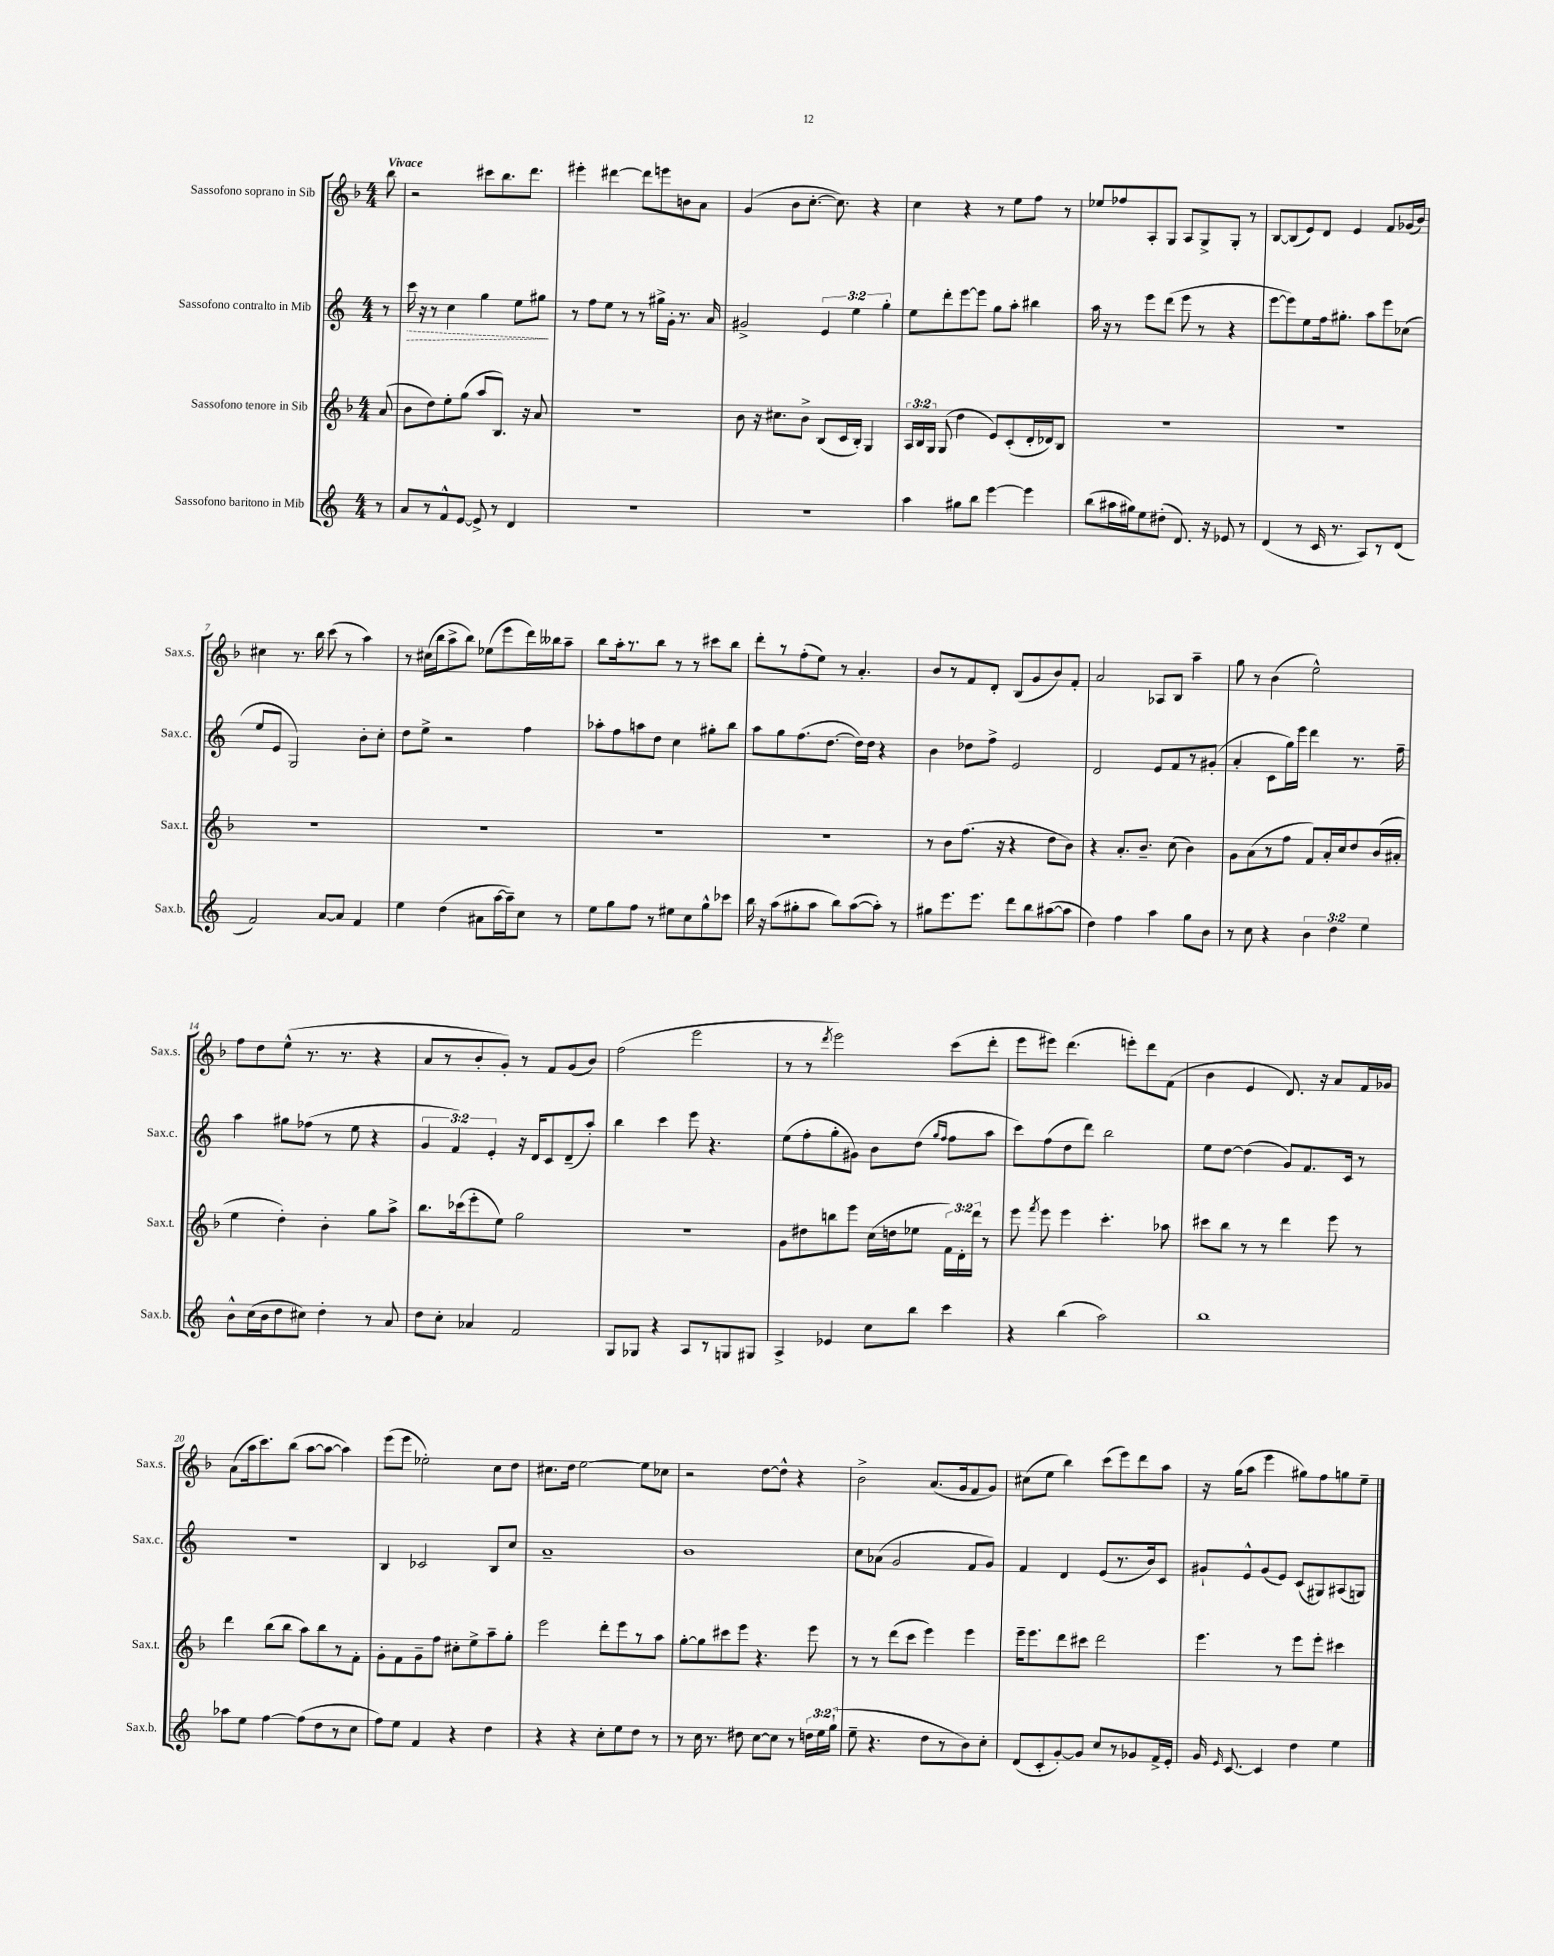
<<
\new StaffGroup <<
\new Staff = "s0" \with { instrumentName = "Sassofono soprano in Sib" shortInstrumentName = "Sax.s." } {
    \clef treble \key f \major \numericTimeSignature \time 4/4 \partial 8 \tempo "Vivace"
    \autoBeamOff bes''8 |
    r2 cis'''8[ bes''8. d'''8.] |
    eis'''4-. dis'''4~ dis'''8[ e'''8 b'8 a'8] |
    g'4( bes'8[ c''8.]~-. c''8.) r4 |
    c''4 r4 r8 e''8[ f''8] r8 |
    ees''8[ fes''8 a8-. g8] a8[ g8-> g8]-. r8 |
    bes8[~ bes8( e'8) d'8] e'4 f'8[ ges'16( bes'16]) |
    cis''4 r8. bes''16 c'''8( r8 a''4) |
    r8 cis''16[( bes''16 a''8-> bes''8]) ees''8[( e'''8 d'''16) beses''16 a''8]-- |
    bes''8[ a''16-. r8. bes''8] r8 r8 cis'''8[ bes''8] |
    d'''8[-. r8 f''8-.( e''8]) r8 a'4.-. |
    bes'8[ r8 f'8 d'8]-. bes8[( g'8 bes'8) f'8]-. |
    a'2 aes8[ bes8] a''4-- |
    g''8 r8 bes'4( e''2-^) |
    f''8[ d''8 e''8]-^( r8. r8. r4 |
    a'8[ r8 bes'8-. g'8]-.) r8 f'8[ g'8( bes'8]) |
    f''2( e'''2 |
    r8 r8 \acciaccatura { d'''8 } e'''2) c'''8[( d'''8]-. |
    e'''8[ eis'''8]) d'''4.( e'''8[-.) d'''8 f'8]( |
    bes'4 e'4 d'8.) r16 a'8[ f'16 ges'16] |
    a'8[( a''16 c'''8.) bes''8]( a''8[~ a''8]~ a''4) |
    e'''8[( e'''8] ees''2-.) c''8[ d''8] |
    cis''8.[ d''16] e''2~ e''8[ ces''8] |
    r2 d''8[~ d''8]-^ r4 |
    bes'2-> a'8.[( g'16 f'8 g'8]) |
    cis''8[( e''8] bes''4) c'''8[( e'''8) d'''8 a''8] |
    r16 g''16[( a''8] e'''4 gis''8[) f''8 g''8 e''8]-- \bar "|." |
}
\new Staff = "s1" \with { instrumentName = "Sassofono contralto in Mib" shortInstrumentName = "Sax.c." } {
    \clef treble \key c \major \numericTimeSignature \time 4/4 \override Staff.TupletNumber.text = #tuplet-number::calc-fraction-text \partial 8
    \autoBeamOff r8 |
    \once \override Hairpin.style = #'dashed-line c'''16\> r16 r8 c''4 g''4 e''8[ gis''8]\! |
    r8 f''8[ e''8] r8 r8 gis''16[-> g'16]-. r8. a'16 |
    gis'2-> \tuplet 3/2 { e'4 e''4 g''4-. } |
    e''8[ d'''8-. e'''8~ e'''8] g''8[ a''8]-. bis''4 |
    a''16 r16 r8 e'''8[ d'''8]( e'''8 r8 r4 |
    e'''8[~ e'''8) e''8 f''16 gis''8.]-. a''8[ e'''8 ces''8]( |
    e''8[ e'8] g2) b'8[-. c''8]-. |
    d''8[ e''8]-> r2 f''4 |
    aes''8[-. f''8 a''8 d''8] c''4 gis''8[-. b''8] |
    a''8[ g''8 f''8.( d''8.]~ d''16[) d''16] r4 |
    b'4 des''8[ f''8]-> e'2 |
    d'2 e'8[ f'8 r8 gis'8]-.( |
    a'4-. c'8[ g''16) e'''16] d'''4 r8. f''16-- |
    a''4 gis''8[ fes''8]( r8 e''8 r4 |
    \tuplet 3/2 { g'4 f'4) e'4-. } r16 d'16[ c'8 d'8--( a''8]-.) |
    b''4 c'''4 e'''8 r4. |
    e''8[( f''8-. g''8-. gis'8]) b'8[ d''8]( \grace { g''16[ f''16] } f''8[ a''8] |
    c'''8[) f''8( d''8 d'''8]) b''2 |
    e''8[ d''8]~ d''4( g'8[) f'8. c'16] r8 |
    R1 |
    b4 ces'2 b8[ c''8] |
    a'1-- |
    b'1 |
    c''8[ aes'8]( g'2 f'8[ g'8]) |
    f'4 d'4 e'8[( r8. b'16) c'8] |
    gis'8[-! e'8-^ gis'8( e'8]) c'8[( gis8) ais8( g8]) \bar "|." |
}
\new Staff = "s2" \with { instrumentName = "Sassofono tenore in Sib" shortInstrumentName = "Sax.t." } {
    \clef treble \key f \major \numericTimeSignature \time 4/4 \override Staff.TupletNumber.text = #tuplet-number::calc-fraction-text \partial 8
    \autoBeamOff a'8( |
    bes'8[ d''8) e''8-. g''8]( a''8[ bes8.]) r16 a'8 |
    r1 |
    bes'8 r16 cis''8.[ bes'8]-> bes8[( c'16 bes16]-.) g4 |
    \tuplet 3/2 { a16[ bes16 g16] } g8( d''4 e'8[) c'8-.( d'16-. des'16) bes8] |
    R1 |
    R1 |
    R1 |
    R1 |
    r1 |
    R1 |
    r8 bes'8[ f''8.]( r16 r4 d''8[ bes'8]) |
    r4 a'8.[-. bes'8.]-- c''8( bes'4) |
    g'8[ a'8( r8 f''8] f'8[) a'16-. c''16 d''8 bes'16( ais'16]-. |
    e''4 d''4-.) bes'4-. g''8[ a''8]-> |
    bes''8.[ ces'''16( e'''8-. e''8]) g''2 |
    r1 |
    g'8[ dis''8 b''8 e'''8] c''16[( d''16 ees''8] \tuplet 3/2 { f'16[) d'16-. d'''16] } r8 |
    e'''8 \acciaccatura { f'''8 } e'''8 e'''4 c'''4.-. aes''8 |
    cis'''8[ bes''8] r8 r8 d'''4 e'''8 r8 |
    d'''4 bes''8[( bes''8] a''8[) bes''8 r8 f'8]-. |
    g'8[-. f'8 g'8-- f''8] cis''8[-. e''8-> a''8-- g''8]-. |
    e'''2 d'''8[-. e'''8 r8 a''8] |
    g''8[~-. g''8 cis'''8 e'''8] r4. e'''8 |
    r8 r8 d'''8[( c'''8] e'''4) e'''4 |
    e'''16[-- e'''8. d'''8 cis'''8] d'''2 |
    e'''4. r8 e'''8[ e'''8]-. cis'''4 \bar "|." |
}
\new Staff = "s3" \with { instrumentName = "Sassofono baritono in Mib" shortInstrumentName = "Sax.b." } {
    \clef treble \key c \major \numericTimeSignature \time 4/4 \override Staff.TupletNumber.text = #tuplet-number::calc-fraction-text \partial 8
    \autoBeamOff r8 |
    a'8[ r8 f'8-^ e'8]~ e'8-> r8 d'4 |
    R1 |
    R1 |
    a''4 gis''8[ b''8] e'''4~ e'''4 |
    b''8[( ais''16 gis''16) e''8 dis''8]-.( d'8.) r16 ees'8 r8 |
    d'4( r8 c'16 r8. a8[) r8 d'8]( |
    f'2) a'8[~ a'8] f'4 |
    e''4 d''4( ais'8[ a''16~ a''16--) c''8] r8 |
    e''8[ g''8 f''8] r8 eis''8[ c''8 g''8-^ ces'''8] |
    b''16 r16 a''8[( gis''8-. a''8] b''8[) a''8~( a''8]-.) r8 |
    gis''8[ e'''8. e'''8.] d'''8[ b''8 ais''8~( ais''8] |
    d''4) f''4 a''4 g''8[ b'8] |
    r8 c''8 r4 \tuplet 3/2 { b'4 d''4 e''4 } |
    b'8[-^ c''16( b'16 d''8 cis''8]) d''4-. r8 a'8 |
    d''8[ c''8]-. aes'4 f'2 |
    g8[ ges8] r4 a8[ r8 g8 gis8] |
    a4-> ees'4 c''8[ b''8] c'''4 |
    r4 b''4( a''2) |
    b''1 |
    aes''8[ e''8] f''4~ f''8[( d''8 r8 c''8] |
    f''8[) e''8] f'4 r4 d''4 |
    r4 r4 c''8[-. e''8 d''8] r8 |
    r8 c''16 r8. dis''8 c''8[~ c''8] r8 \tuplet 3/2 { d''16[ e''16 g''16]-!( } |
    e''8-- r4. d''8[ r8 b'8) c''8]-. |
    d'8[( c'8-. g'8~-.) g'8] c''8[ r8 ges'8 f'16-> e'16]-. |
    g'16 \grace { e'16 } c'8.~ c'4 d''4 e''4 \bar "|." |
}
>>
>>
